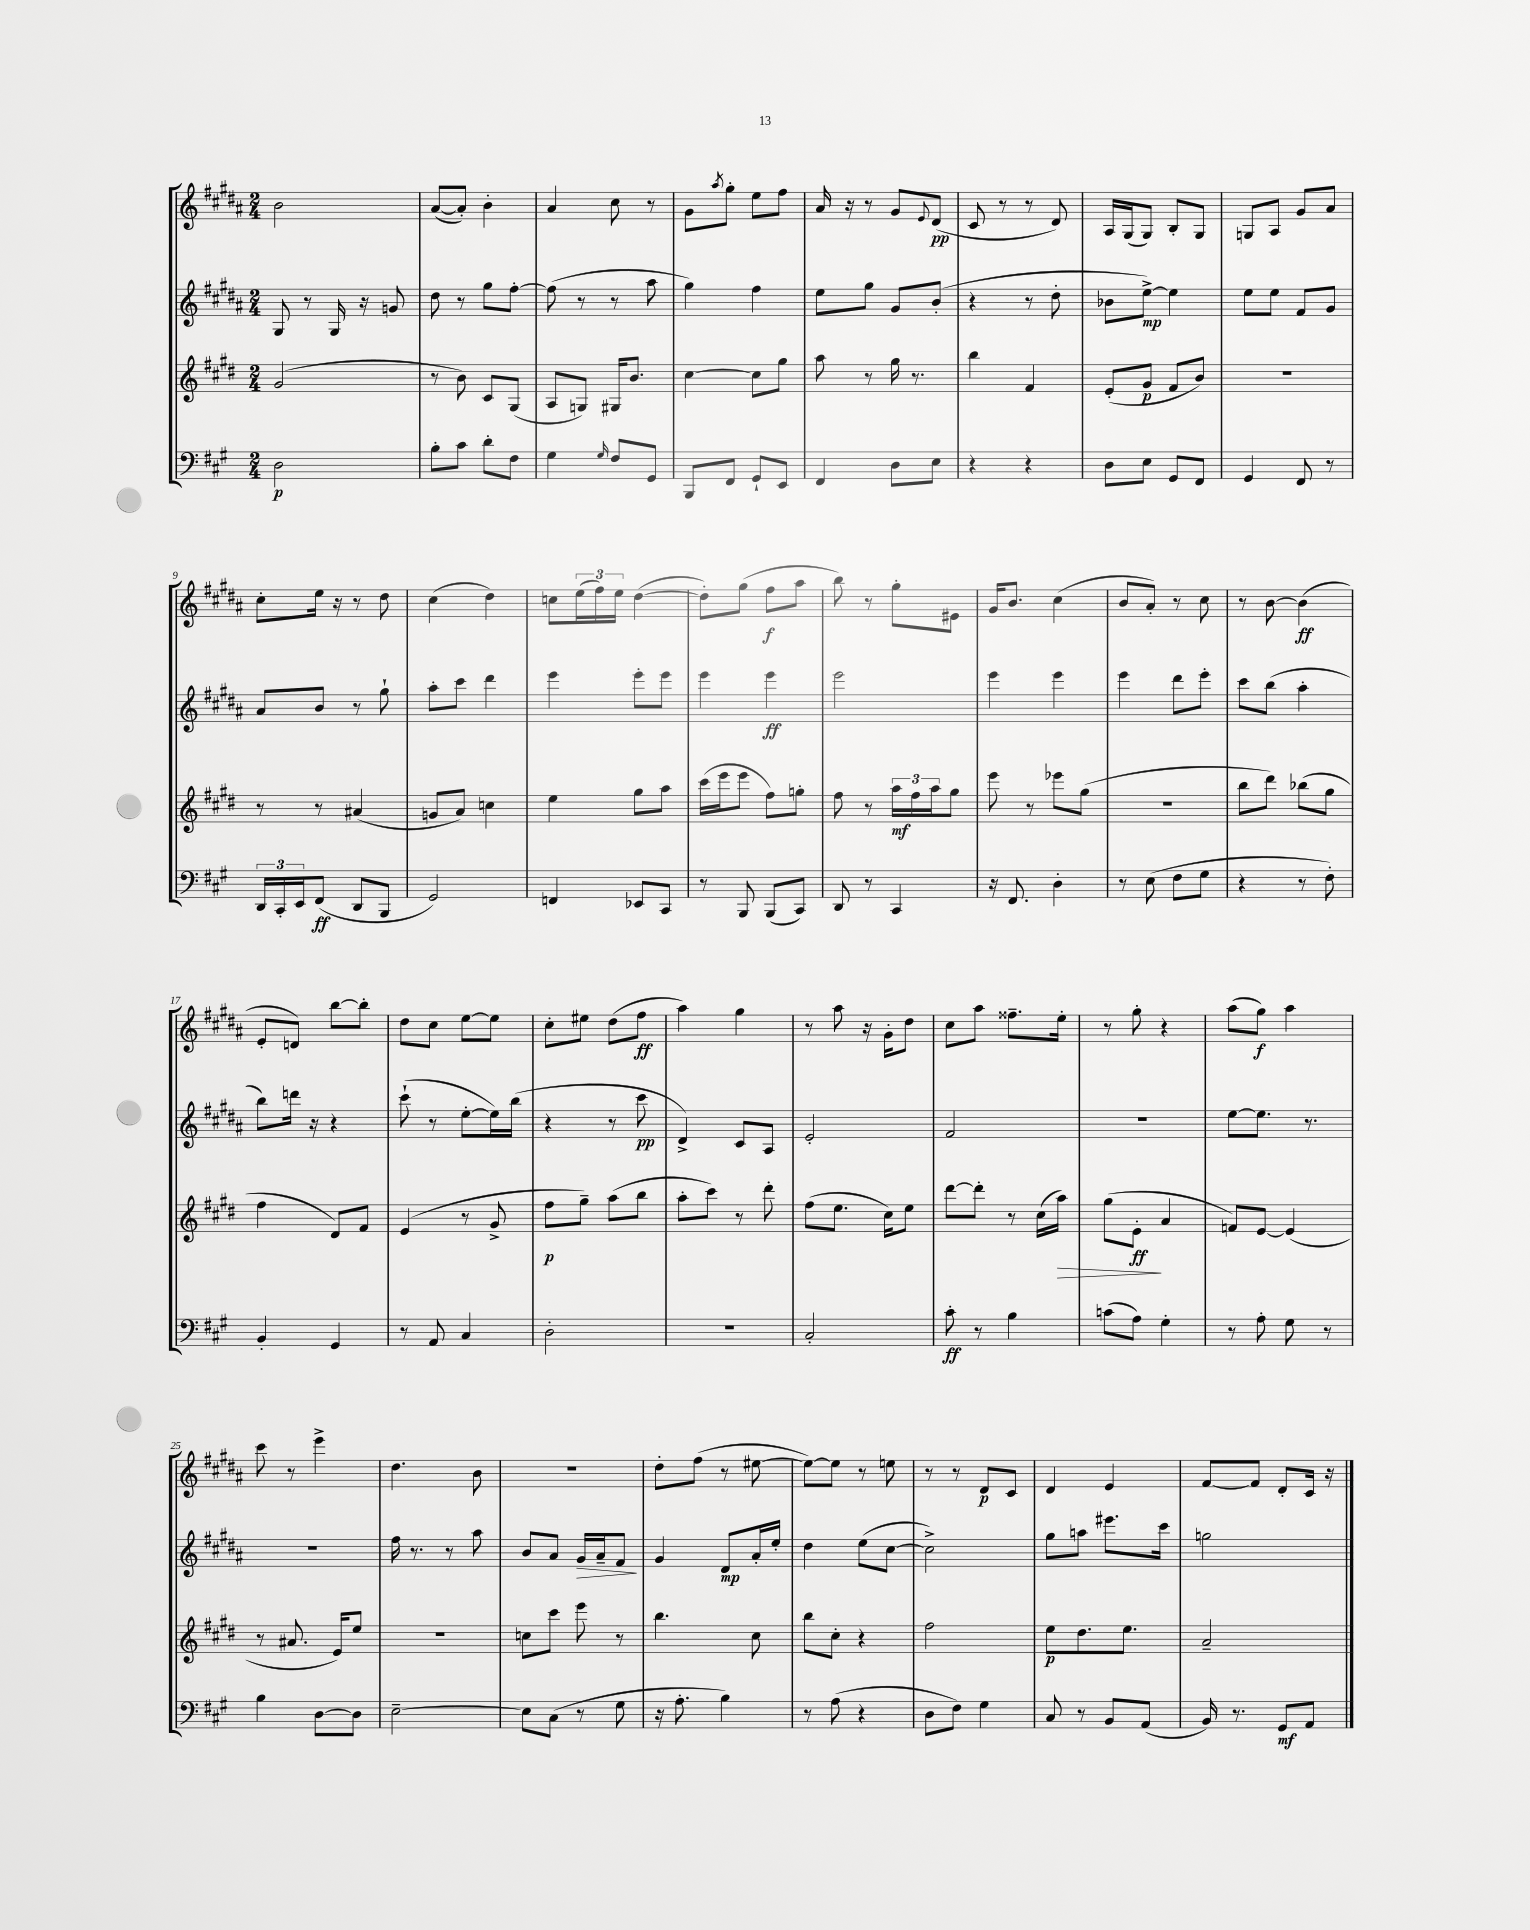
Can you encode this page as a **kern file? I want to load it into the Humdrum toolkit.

**kern	**kern	**kern	**kern
*staff4	*staff3	*staff2	*staff1
*clefF4	*clefG2	*clefG2	*clefG2
*k[f#c#g#]	*k[f#c#g#d#]	*k[f#c#g#d#a#]	*k[f#c#g#d#a#]
*M2/4	*M2/4	*M2/4	*M2/4
2D	(2g#	8G#	2b
.	.	8r	.
.	.	16G#	.
.	.	16r	.
.	.	8g	.
=	=	=	=
8B'	8r	8dd#	([8a#
8c#	8b)	8r	8a#'])
8d'	8c#	8gg#	4b'
8F#	(8G#	[8ff#'	.
=	=	=	=
4G#	8A	(8ff#]	4a#
.	8G)	8r	.
16qqG#	.	.	.
8F#	16G#	8r	8cc#
.	8.b	.	.
8GG#	.	8aa#	8r
=	=	=	=
8BBB	[4cc#	4gg#)	8g#
.	.	.	8qaa#
8FF#	.	.	8gg#'
8GG#`	8cc#]	4ff#	8ee
8EE	8gg#	.	8ff#
=	=	=	=
4FF#	8aa	8ee	16a#
.	.	.	16r
.	8r	8gg#	8r
8D	16gg#	8g#	8g#
.	8.r	.	.
.	.	.	8qqe
8E	.	(8b'	(8d#
=	=	=	=
4r	4bb	4r	8c#
.	.	.	8r
4r	4f#	8r	8r
.	.	8dd#'	8d#)
=	=	=	=
8D	(8e'	8b-	16A#
.	.	.	(16G#
8E	8g#	[8ee^)	8G#)
8GG#	8f#	4ee]	8B'
8FF#	8b)	.	8G#
=	=	=	=
4GG#	2r	8ee	8G
.	.	8ee	8A#
8FF#	.	8f#	8g#
8r	.	8g#	8a#
=	=	=	=
24DD	8r	8a#	8cc#'
24CC#'	.	.	.
24EE	.	.	.
(8FF#	8r	8b	16ee
.	.	.	16r
8DD	(4a#	8r	8r
8BBB	.	8gg#`	8dd#
=	=	=	=
2GG#)	8g	8aa#'	(4cc#
.	8a)	8ccc#	.
.	4cc	4ddd#	4dd#)
=	=	=	=
4FF	4ee	4eee	8cc
.	.	.	(24ee
.	.	.	24ff#)
.	.	.	24ee
8EE-	8gg#	8eee'	([4dd#
8CC#	8aa	8eee	.
=	=	=	=
8r	(16ccc#	4eee	8dd#'])
.	16eee	.	.
8BBB	8eee	.	(8gg#
(8BBB	8ff#)	4eee	8ff#
8CC#)	8gg'	.	8aa#
=	=	=	=
8DD	8ff#	2eee	8bb)
8r	8r	.	8r
4CC#	24aa	.	8gg#'
.	24ff#	.	.
.	24aa	.	.
.	8gg#	.	8e#
=	=	=	=
16r	8eee	4eee	16g#
8.FF#	.	.	8.b
.	8r	.	.
4D'	8eee-	4eee	(4cc#
.	(8gg#	.	.
=	=	=	=
8r	2r	4eee	8b
(8E	.	.	8a#')
8F#	.	8ddd#	8r
8G#	.	8eee'	8cc#
=	=	=	=
4r	8bb	8ccc#	8r
.	8ddd#)	(8bb	[8b
8r	(8bb-	4aa#'	(4b]
8F#')	8gg#	.	.
=	=	=	=
4BB'	4ff#	8bb)	8e'
.	.	16ddd	8d)
.	.	16r	.
4GG#	8d#)	4r	[8bb
.	8f#	.	8bb']
=	=	=	=
8r	(4e	(8ccc#`	8dd#
8AA	.	8r	8cc#
4C#	8r	[8ee'	[8ee
.	8g#^	16ee])	8ee]
.	.	(16bb	.
=	=	=	=
2D'	8ff#	4r	8cc#'
.	8gg#~)	.	8ee#
.	(8aa	8r	(8dd#
.	8bb	8ccc#	8ff#
=	=	=	=
2r	8aa'	4d#^)	4aa#)
.	8ccc#)	.	.
.	8r	8c#	4gg#
.	8ddd#'	8A#	.
=	=	=	=
2C#'	(8ff#	2e'	8r
.	8.ee	.	8aa#
.	.	.	16r
.	16cc#)	.	16g#'
.	8ee	.	8dd#
=	=	=	=
8c#'	[8ddd#	2f#	8cc#
8r	8ddd#']	.	8aa#
4B	8r	.	8.ff##~
.	(16cc#	.	.
.	16aa)	.	16ee'
=	=	=	=
(8c	(8gg#	2r	8r
8A)	8e'	.	8gg#'
4G#'	4a	.	4r
=	=	=	=
8r	8f)	[8ee	(8aa#
8A'	[8e	8.ee]	8gg#)
8G#	(4e]	.	4aa#
.	.	8.r	.
8r	.	.	.
=	=	=	=
4B	8r	2r	8ccc#
.	8.a#	.	8r
[8D	.	.	4eee^
.	16e)	.	.
8D]	8ee	.	.
=	=	=	=
[2E~	2r	16ff#	4.dd#
.	.	8.r	.
.	.	8r	.
.	.	8aa#	8b
=	=	=	=
8E]	8cc	8b	2r
(8C#	8ccc#	8a#	.
8r	8eee	16g#	.
.	.	16a#~	.
8G#	8r	8f#	.
=	=	=	=
16r	4.bb	4g#	8dd#'
8.A'	.	.	.
.	.	.	(8ff#
4B)	.	8d#	8r
.	8cc#	16a#'	[8ee#
.	.	16ee'	.
=	=	=	=
8r	8bb	4dd#	8ee#_)
(8A	8cc#'	.	8ee#]
4r	4r	(8ee	8r
.	.	[8cc#	8ee
=	=	=	=
8D	2ff#	2cc#^])	8r
8F#)	.	.	8r
4G#	.	.	8d#
.	.	.	8c#
=	=	=	=
8C#	8ee	8gg#	4d#
8r	8.dd#	8aa	.
8BB	.	8.eee#	4e
.	8.ee	.	.
(8AA	.	.	.
.	.	16ccc#	.
=	=	=	=
16BB)	2a~	2gg	[8f#
8.r	.	.	.
.	.	.	8f#]
8GG#	.	.	8d#'
8AA	.	.	16c#
.	.	.	16r
==	==	==	==
*-	*-	*-	*-
